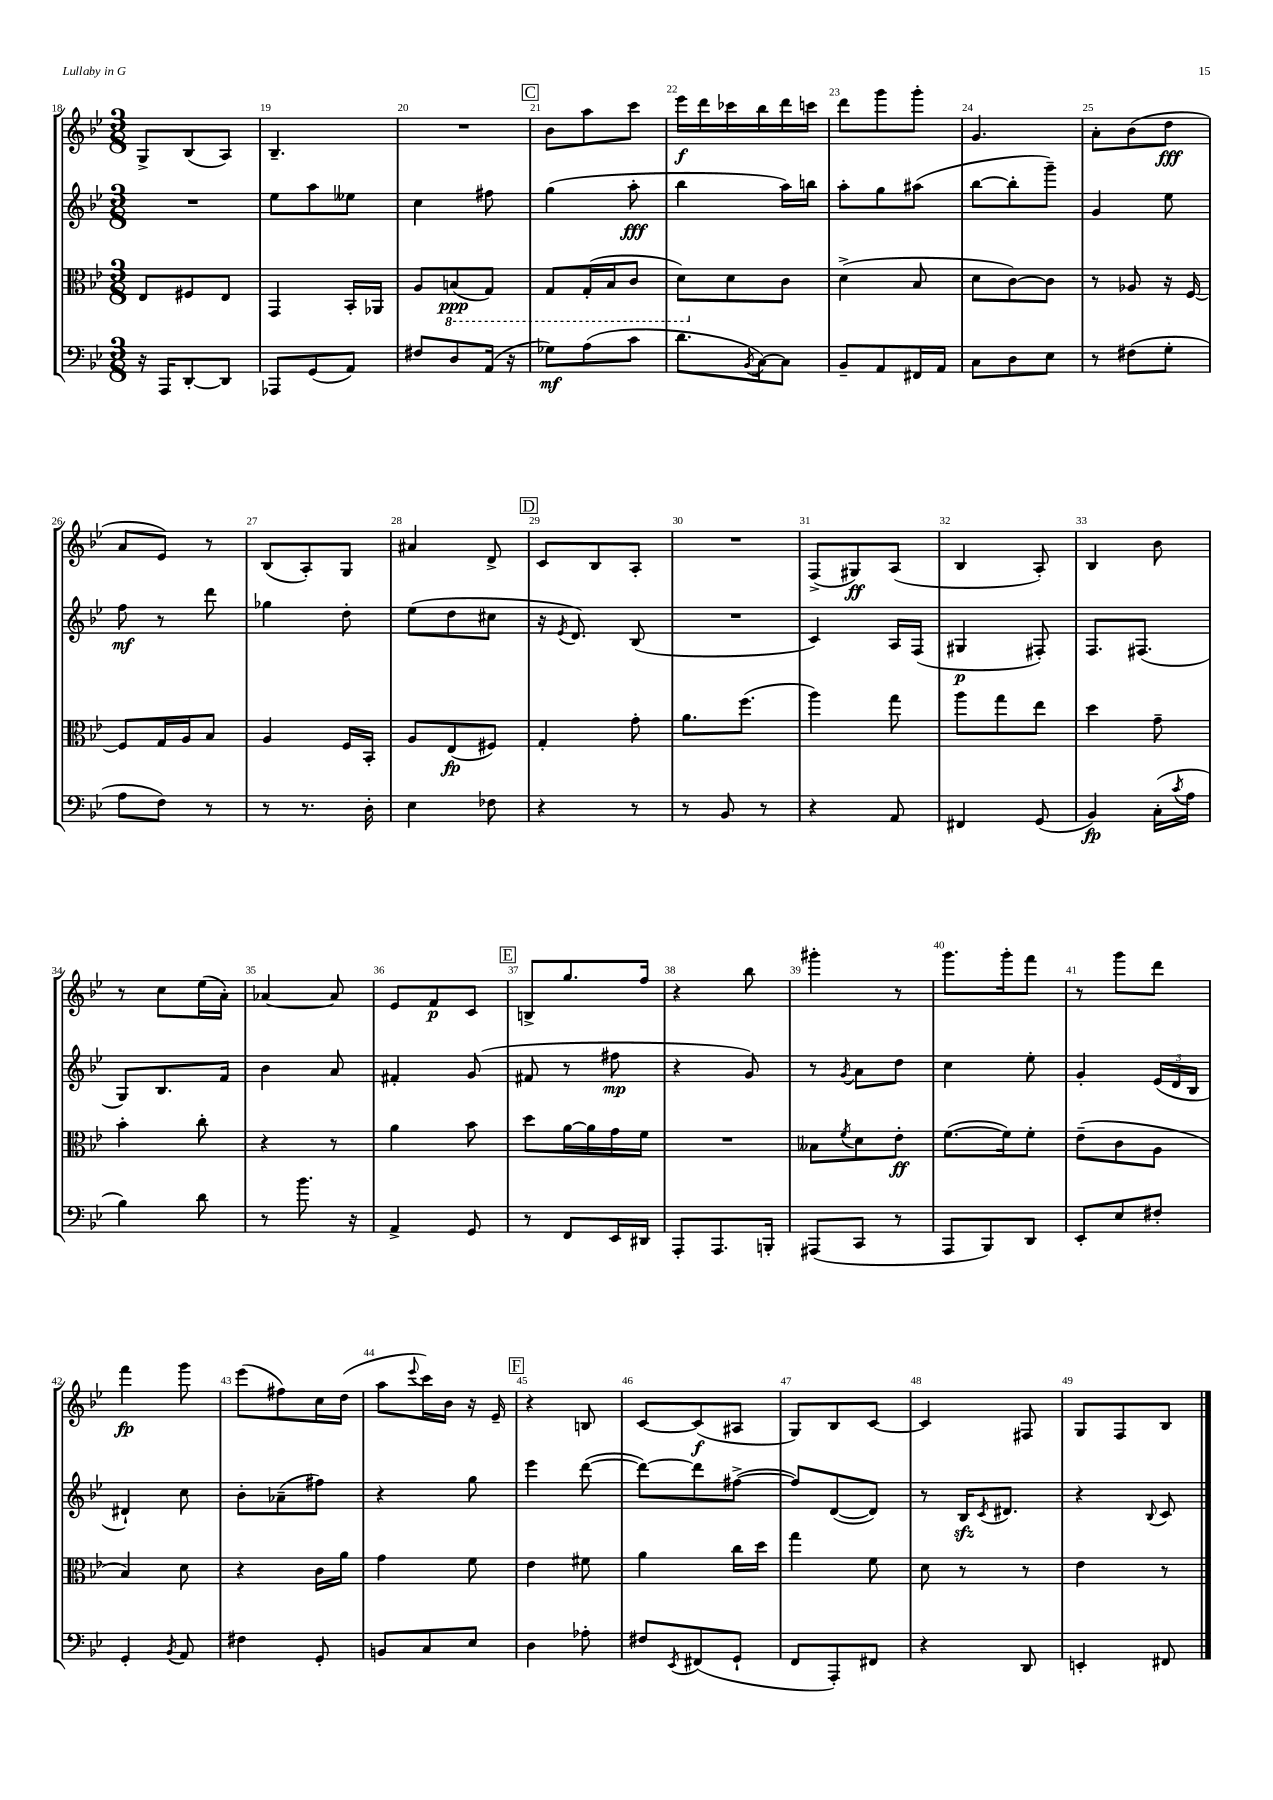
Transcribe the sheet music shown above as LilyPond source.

<<
\new StaffGroup <<
\new Staff = "s0" {
    \clef treble \key bes \major \numericTimeSignature \time 3/8
    g8-> bes8( a8) |
    bes4.-- |
    R4. |
    \mark \markup { \box "C" } bes'8 a''8 c'''8 |
    ees'''16\f d'''16 ces'''16 bes''16 d'''16 c'''16 |
    d'''8 g'''8 g'''8-. |
    g'4. |
    a'8-. bes'8( d''8\fff |
    a'8 ees'8) r8 |
    bes8( a8-.) g8 |
    ais'4 d'8-> |
    \mark \markup { \box "D" } c'8 bes8 a8-. |
    R4. |
    f8->( gis8\ff) a8( |
    bes4 a8-.) |
    bes4 bes'8 |
    r8 c''8 ees''16( a'16-.) |
    aes'4~ aes'8 |
    ees'8 f'8\p c'8 |
    \mark \markup { \box "E" } b8-> g''8. f''16 |
    r4 bes''8 |
    gis'''4-. r8 |
    g'''8. g'''16-. f'''8 |
    r8 g'''8 d'''8 |
    f'''4\fp g'''8 |
    ees'''8( fis''8) c''16 d''16( |
    a''8 \appoggiatura { ees'''8 } c'''16) bes'16 r16 ees'16-- |
    \mark \markup { \box "F" } r4 b8 |
    c'8~ c'8\f( ais8 |
    g8) bes8 c'8~ |
    c'4 fis8 |
    g8 f8 bes8 \bar "|." |
}
\new Staff = "s1" {
    \clef treble \key bes \major \numericTimeSignature \time 3/8
    R4. |
    ees''8 a''8 eeses''8 |
    c''4 fis''8 |
    \mark \markup { \box "C" } g''4( a''8-.\fff |
    bes''4 a''16) b''16 |
    a''8-. g''8 ais''8( |
    bes''8~ bes''8-. g'''8--) |
    g'4 ees''8 |
    f''8\mf r8 d'''8 |
    ges''4 d''8-. |
    ees''8( d''8 cis''8 |
    \mark \markup { \box "D" } r16 \acciaccatura { ees'8 } d'8.) bes8( |
    R4. |
    c'4) a16 f16( |
    gis4\p fis8-.) |
    f8. fis8.( |
    g8) bes8. f'16 |
    bes'4 a'8 |
    fis'4-. g'8( |
    \mark \markup { \box "E" } fis'8 r8 fis''8\mp |
    r4 g'8) |
    r8 \acciaccatura { g'8 } a'8 d''8 |
    c''4 ees''8-. |
    g'4-. \tuplet 3/2 { ees'16( d'16 bes16 } |
    dis'4-!) c''8 |
    bes'8-. aes'8--( fis''8) |
    r4 g''8 |
    \mark \markup { \box "F" } ees'''4 d'''8~( |
    d'''8~) d'''8 fis''8~->( |
    fis''8) d'8~( d'8) |
    r8 bes16\sfz \acciaccatura { c'8 } dis'8. |
    r4 \appoggiatura { bes8 } c'8 \bar "|." |
}
\new Staff = "s2" {
    \clef alto \key bes \major \numericTimeSignature \time 3/8
    ees8 fis8 ees8 |
    g,4 bes,16-. aes,16 |
    a8 \ottava #-1 b,8\ppp( g,8) |
    \mark \markup { \box "C" } g,8 g,16-.( bes,16 c8 |
    d8) \ottava #0 d'8 c'8 |
    d'4->( bes8 |
    d'8 c'8~) c'8 |
    r8 aes8 r16 f16~ |
    f8 g16 a16 bes8 |
    a4 f16 bes,16-. |
    a8 ees8\fp( fis8) |
    \mark \markup { \box "D" } g4-. g'8-. |
    a'8. f''8.( |
    a''4) g''8 |
    a''8 g''8 ees''8 |
    d''4 g'8-- |
    bes'4-. c''8-. |
    r4 r8 |
    a'4 bes'8 |
    \mark \markup { \box "E" } d''8 a'16~ a'16 g'16 f'16 |
    R4. |
    beses8 \acciaccatura { f'8 } d'8 ees'8-.\ff |
    f'8.~( f'16) f'8-. |
    ees'8--( c'8 a8 |
    bes4) d'8 |
    r4 c'16 a'16 |
    g'4 f'8 |
    \mark \markup { \box "F" } ees'4 fis'8 |
    a'4 c''16 d''16 |
    g''4 f'8 |
    d'8 r8 r8 |
    ees'4 r8 \bar "|." |
}
\new Staff = "s3" {
    \clef bass \key bes \major \numericTimeSignature \time 3/8
    r16 a,,16 d,8~-. d,8 |
    aes,,8 g,8( a,8) |
    fis8 d8 a,16( r16 |
    \mark \markup { \box "C" } ges8\mf) a8( c'8 |
    d'8. \acciaccatura { bes,8 } c16~) c8 |
    bes,8-- a,8 fis,16 a,16 |
    c8 d8 ees8 |
    r8 fis8( g8-. |
    a8 f8) r8 |
    r8 r8. d16-. |
    ees4 fes8 |
    \mark \markup { \box "D" } r4 r8 |
    r8 bes,8 r8 |
    r4 a,8 |
    fis,4 g,8( |
    bes,4\fp) c16-.( \acciaccatura { c'8 } a16 |
    bes4) d'8 |
    r8 bes'8. r16 |
    a,4-> g,8 |
    \mark \markup { \box "E" } r8 f,8 ees,16 dis,16 |
    a,,8-. a,,8. b,,16-. |
    ais,,8( c,8 r8 |
    a,,8 bes,,8) d,8 |
    ees,8-. ees8 fis8-. |
    g,4-. \acciaccatura { bes,8 } a,8 |
    fis4 g,8-. |
    b,8 c8 ees8 |
    \mark \markup { \box "F" } d4 aes8-. |
    fis8 \acciaccatura { ees,8 } fis,8( g,8-! |
    f,8 a,,8-.) fis,8 |
    r4 d,8 |
    e,4-. fis,8 \bar "|." |
}
>>
>>
\layout { \context { \Score currentBarNumber = #18 \override BarNumber.break-visibility = ##(#f #t #t) barNumberVisibility = #all-bar-numbers-visible } }
